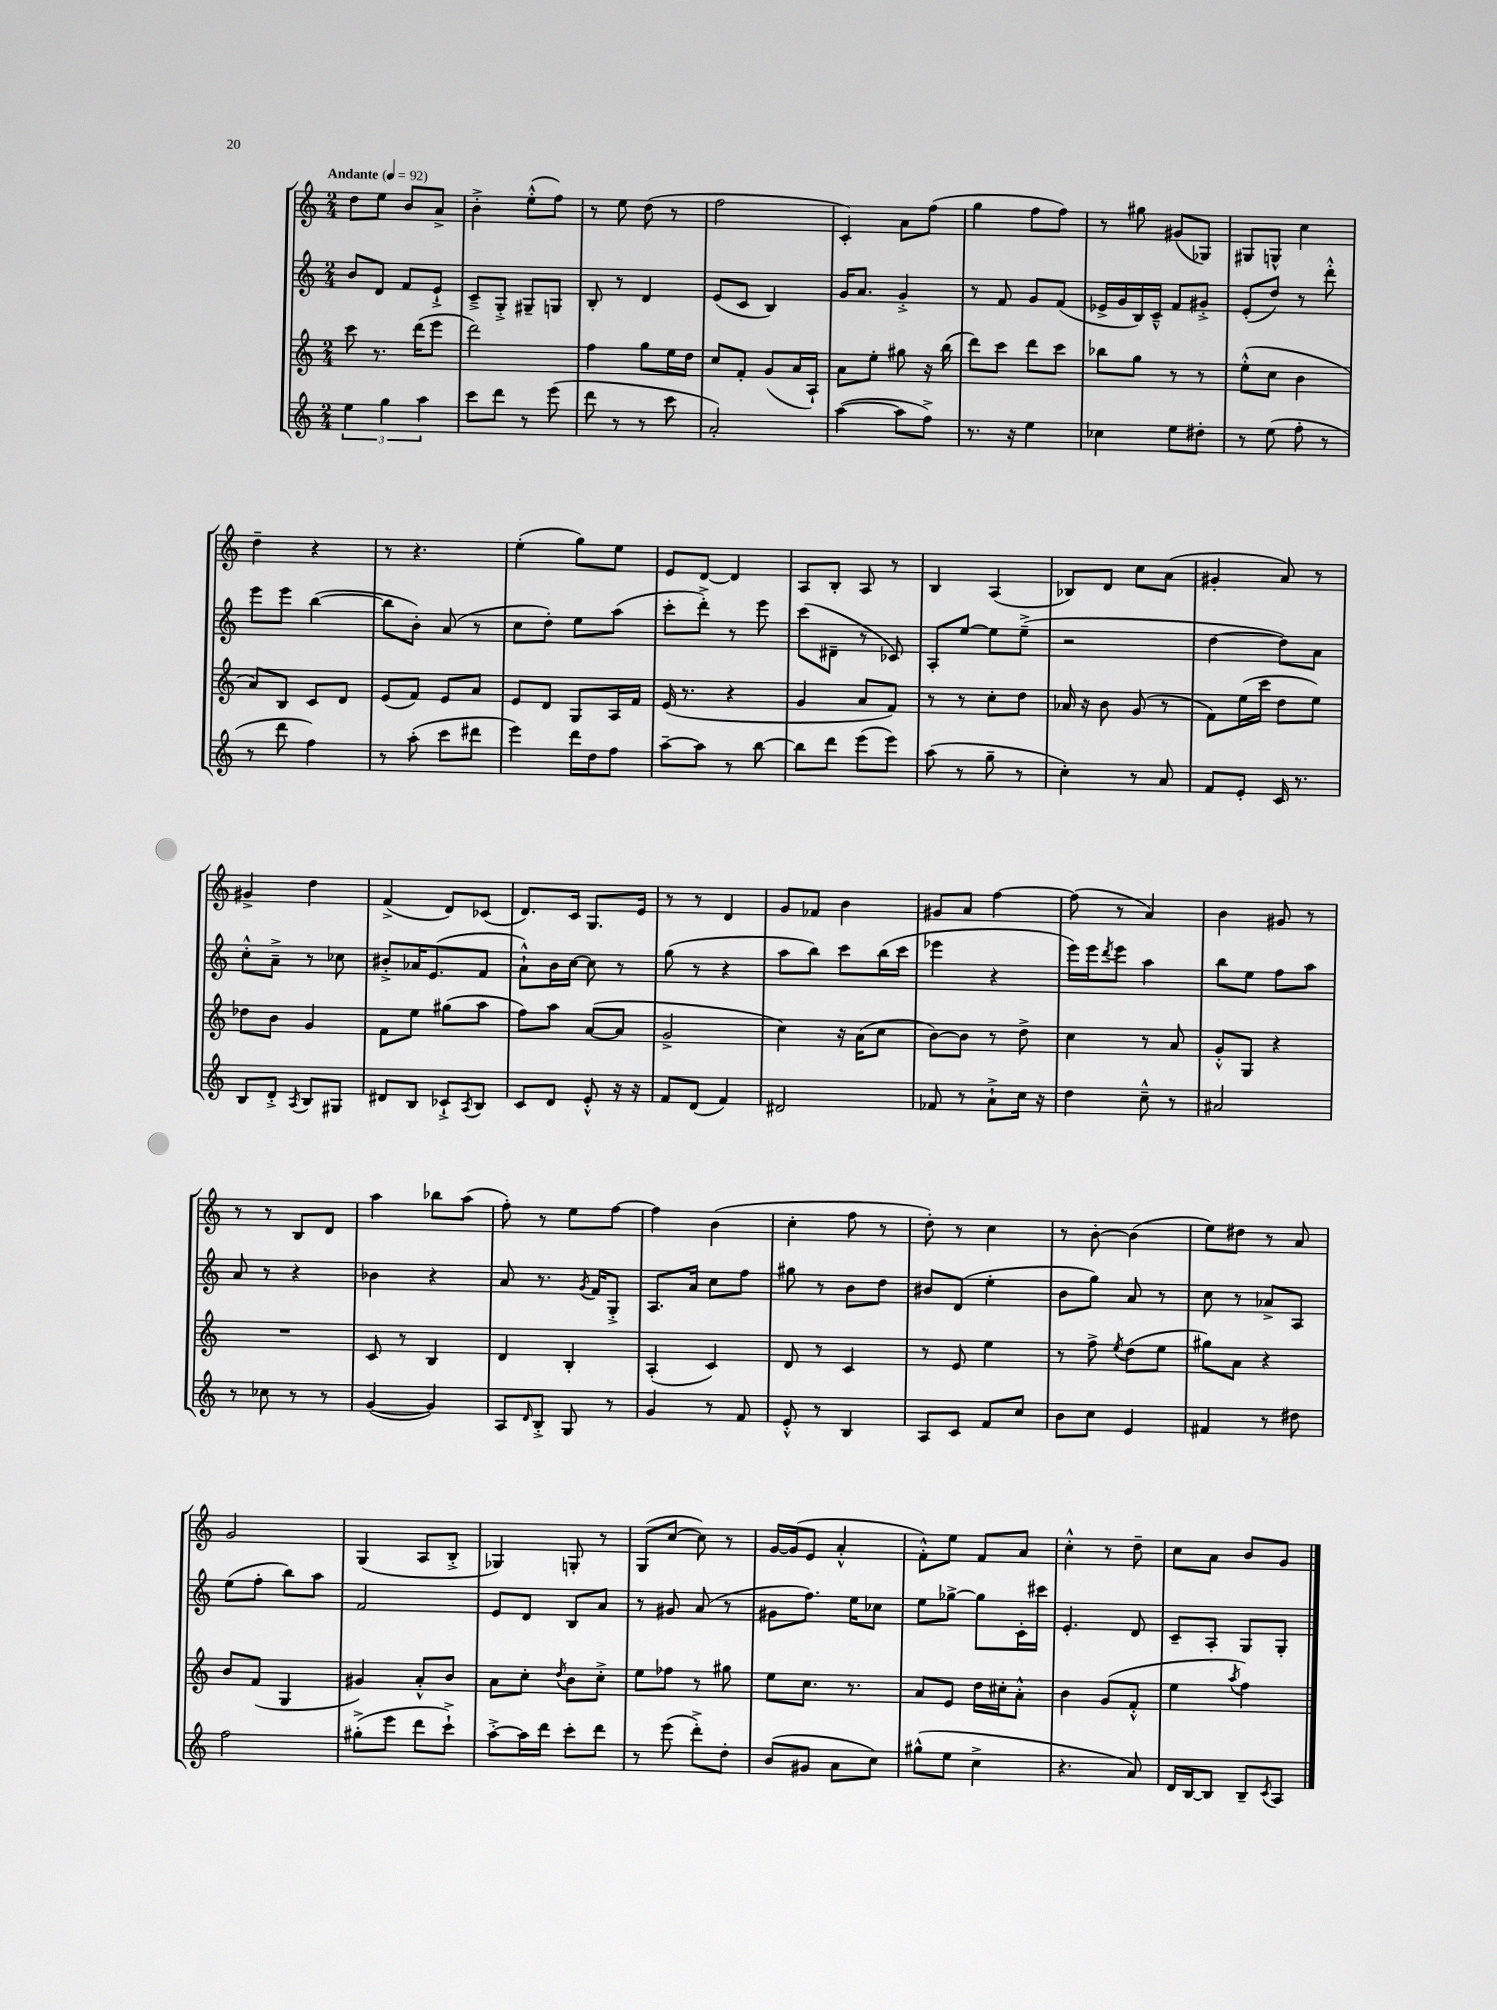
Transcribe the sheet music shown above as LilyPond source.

<<
\new StaffGroup <<
\new Staff = "s0" {
    \clef treble \key c \major \numericTimeSignature \time 2/4 \tempo "Andante" 4 = 92
    d''8 e''8 b'8 a'8-> |
    b'4-.-> e''8-.-^( f''8) |
    r8 e''8 d''8( r8 |
    f''2 |
    c'4-.) a'8 f''8( |
    g''4 f''8 f''8) |
    r8 gis''8 gis'8( ges8) |
    gis8 g8-^ c''4 |
    d''4-- r4 |
    r8 r4. |
    e''4-.( g''8) e''8 |
    e'8 d'8~ d'4 |
    a8 b8-. a8 r8 |
    b4 a4( |
    bes8) d'8 c''8 a'8( |
    gis'4-. a'8) r8 |
    gis'4-> d''4 |
    f'4->( d'8) ces'8( |
    d'8.) c'16 g8. e'16 |
    r8 r8 d'4 |
    g'8 fes'8 b'4 |
    gis'8 a'8 f''4~ |
    f''8( r8 a'4) |
    b'4 gis'8 r8 |
    r8 r8 b8 d'8 |
    a''4 bes''8 a''8( |
    f''8-.) r8 e''8 f''8~ |
    f''4 b'4( |
    c''4-. f''8 r8 |
    d''8-.) r8 c''4 |
    r8 b'8~-. b'4( |
    e''8) dis''8 r8 a'8 |
    g'2 |
    g4( a8 b8-.-> |
    ges4) g8-. r8 |
    g8( c''8~ c''8) r8 |
    g'16~ g'16( e'8 a'4-.-^ |
    f'8-.-^) e''8 f'8 a'8 |
    c''4-.-^ r8 d''8-- |
    c''8 a'8 b'8 g'8 \bar "|." |
}
\new Staff = "s1" {
    \clef treble \key c \major \numericTimeSignature \time 2/4
    b'8 d'8 f'8 e'8-!-> |
    c'8---> g8-.-> gis8-- g8 |
    b8-. r8 d'4 |
    e'8( c'8 b4) |
    g'16 a'8. g'4-.-> |
    r8 f'8 g'8 f'8( |
    ees'16-> g'16 b16) c'16---^ f'8 gis'8-.-> |
    e'8-.( d''8) r8 d'''8-.-^ |
    e'''8 e'''8 b''4~( |
    b''8 b'8-.) a'8( r8 |
    c''8 d''8-.) e''8 a''8( |
    c'''8-. d'''8-.->) r8 e'''8 |
    c'''8( dis'8-- r8 ces'8) |
    a8-. e''8~ e''8 e''8--->( |
    r2 |
    d''4~ d''8) a'8 |
    c''8-.-^ a'8---> r8 ces''8 |
    bis'8-.-> aes'16 e'8.( f'8 |
    a'8-!-^) b'16 c''16~ c''8 r8 |
    g''8( r8 r4 |
    a''8 b''8) c'''8 b''16( c'''16 |
    ees'''4 r4 |
    e'''16) e'''16 \acciaccatura { d'''8 } e'''8 a''4 |
    b''8 e''8 f''8 a''8 |
    a'8 r8 r4 |
    bes'4 r4 |
    a'8 r8. \acciaccatura { g'8 } f'16 g8-.-> |
    a8. a'16 c''8 f''8 |
    gis''8 r8 b'8 d''8 |
    bis'8 d'8( e''4-. |
    b'8 g''8) a'8 r8 |
    c''8 r8 aes'8-> a8 |
    e''8( f''8-. b''8) a''8 |
    f'2 |
    e'8 d'8 b8 a'8 |
    r8 gis'8 a'8( r8 |
    gis'8 f''8.) e''16 ces''8 |
    e''8 ges''8~-> ges''8 c'16-. cis'''16 |
    e'4.-. d'8 |
    c'8-- a8-. g8 g8-. \bar "|." |
}
\new Staff = "s2" {
    \clef treble \key c \major \numericTimeSignature \time 2/4
    c'''8 r8. d'''16( e'''8 |
    d'''2) |
    f''4 g''8 e''16 d''16 |
    c''8 f'8-. g'8( a'16 a16-!) |
    a'8 e''8-. gis''8 r16 b''16( |
    d'''8) c'''8 d'''8 c'''8 |
    bes''8 g''8 r8 r8 |
    e''8-.-^( c''8 b'4 |
    a'8) b8 c'8 d'8 |
    e'8( f'8) e'8 a'8 |
    e'8 d'8 g8 a16 f'16 |
    e'16( r8. r4 |
    g'4 a'8 f'8) |
    r8 r8 c''8-. d''8 |
    aes'16 r16 b'8 g'8( r8 |
    f'8) e''16( c'''16 d''8 e''8) |
    des''8 b'8 g'4 |
    f'8 e''8 gis''8( a''8 |
    f''8) a''8 a'8~( a'8 |
    g'2-> |
    c''4) r16 a'16( c''8 |
    b'8~) b'8 r8 d''8-> |
    c''4 r8 a'8 |
    g'8-.-^ g8 r4 |
    R2 |
    c'8 r8 b4 |
    d'4 b4-. |
    a4-.( c'4) |
    d'8 r8 c'4 |
    r8 e'8 e''4 |
    r8 f''8-> \acciaccatura { e''8 } d''8( e''8 |
    gis''8) a'8 r4 |
    b'8 f'8( g4 |
    gis'4) a'8-.-^ b'8 |
    a'8 c''8-. \acciaccatura { d''8 } b'8 c''8-.-> |
    e''8 fes''8 r8 gis''8 |
    e''8 c''8. r8. |
    a'8 e'8 d''16 cis''16-. a'8-.-^ |
    b'4 g'8( f'8-.-^ |
    e''4 \acciaccatura { a''8 } f''4) \bar "|." |
}
\new Staff = "s3" {
    \clef treble \key c \major \numericTimeSignature \time 2/4
    \tuplet 3/2 { e''4 g''4 a''4 } |
    c'''8 d'''8 r8 e'''8( |
    d'''8 r8 r8 c'''8 |
    a'2-.) |
    a''4~( a''8 f''8->) |
    r8. r16 e''4 |
    ces''4 e''8 dis''8-. |
    r8 e''8( f''8-. r8 |
    r8 d'''8 f''4) |
    r8 a''8-.( c'''8 dis'''8 |
    e'''4) d'''16 d''16 f''8 |
    a''8~-- a''8 r8 b''8~ |
    b''8 d'''8 e'''8( e'''8) |
    a''8( r8 g''8-- r8 |
    c''4-.) r8 a'8 |
    f'8 e'8-. c'16 r8. |
    b8 d'8-.-> \acciaccatura { a8 } b8 gis8 |
    dis'8 b8 ces'8-!-> \acciaccatura { a8 } b8 |
    c'8 d'8 e'8-.-^ r16 r16 |
    f'8 d'8( f'4) |
    dis'2 |
    fes'8 r8 a'8-!-> c''16 r16 |
    d''4 c''8---^ r8 |
    ais'2 |
    r8 ces''8 r8 r8 |
    g'4~( g'4) |
    a8 \grace { d'16 } b8-.-> g8 r8 |
    g'4 r8 f'8 |
    e'8-.-^ r8 b4 |
    a8 c'8 f'8 c''8 |
    b'8 c''8 e'4 |
    fis'4 r8 dis''8 |
    f''2 |
    gis''8-.->( e'''8 d'''8 c'''8-!->) |
    a''8~-.-> a''16 d'''16 c'''8-. d'''8 |
    r8 e'''8( d'''8-.->) d''8-. |
    b'8( gis'8 a'8 c''8) |
    gis''8-^( e''8 c''4-> |
    r4. a'8) |
    d'16 b16~ b8 b8-- \acciaccatura { c'8 } a8 \bar "|." |
}
>>
>>
\layout { \context { \Score \remove "Bar_number_engraver" } }
